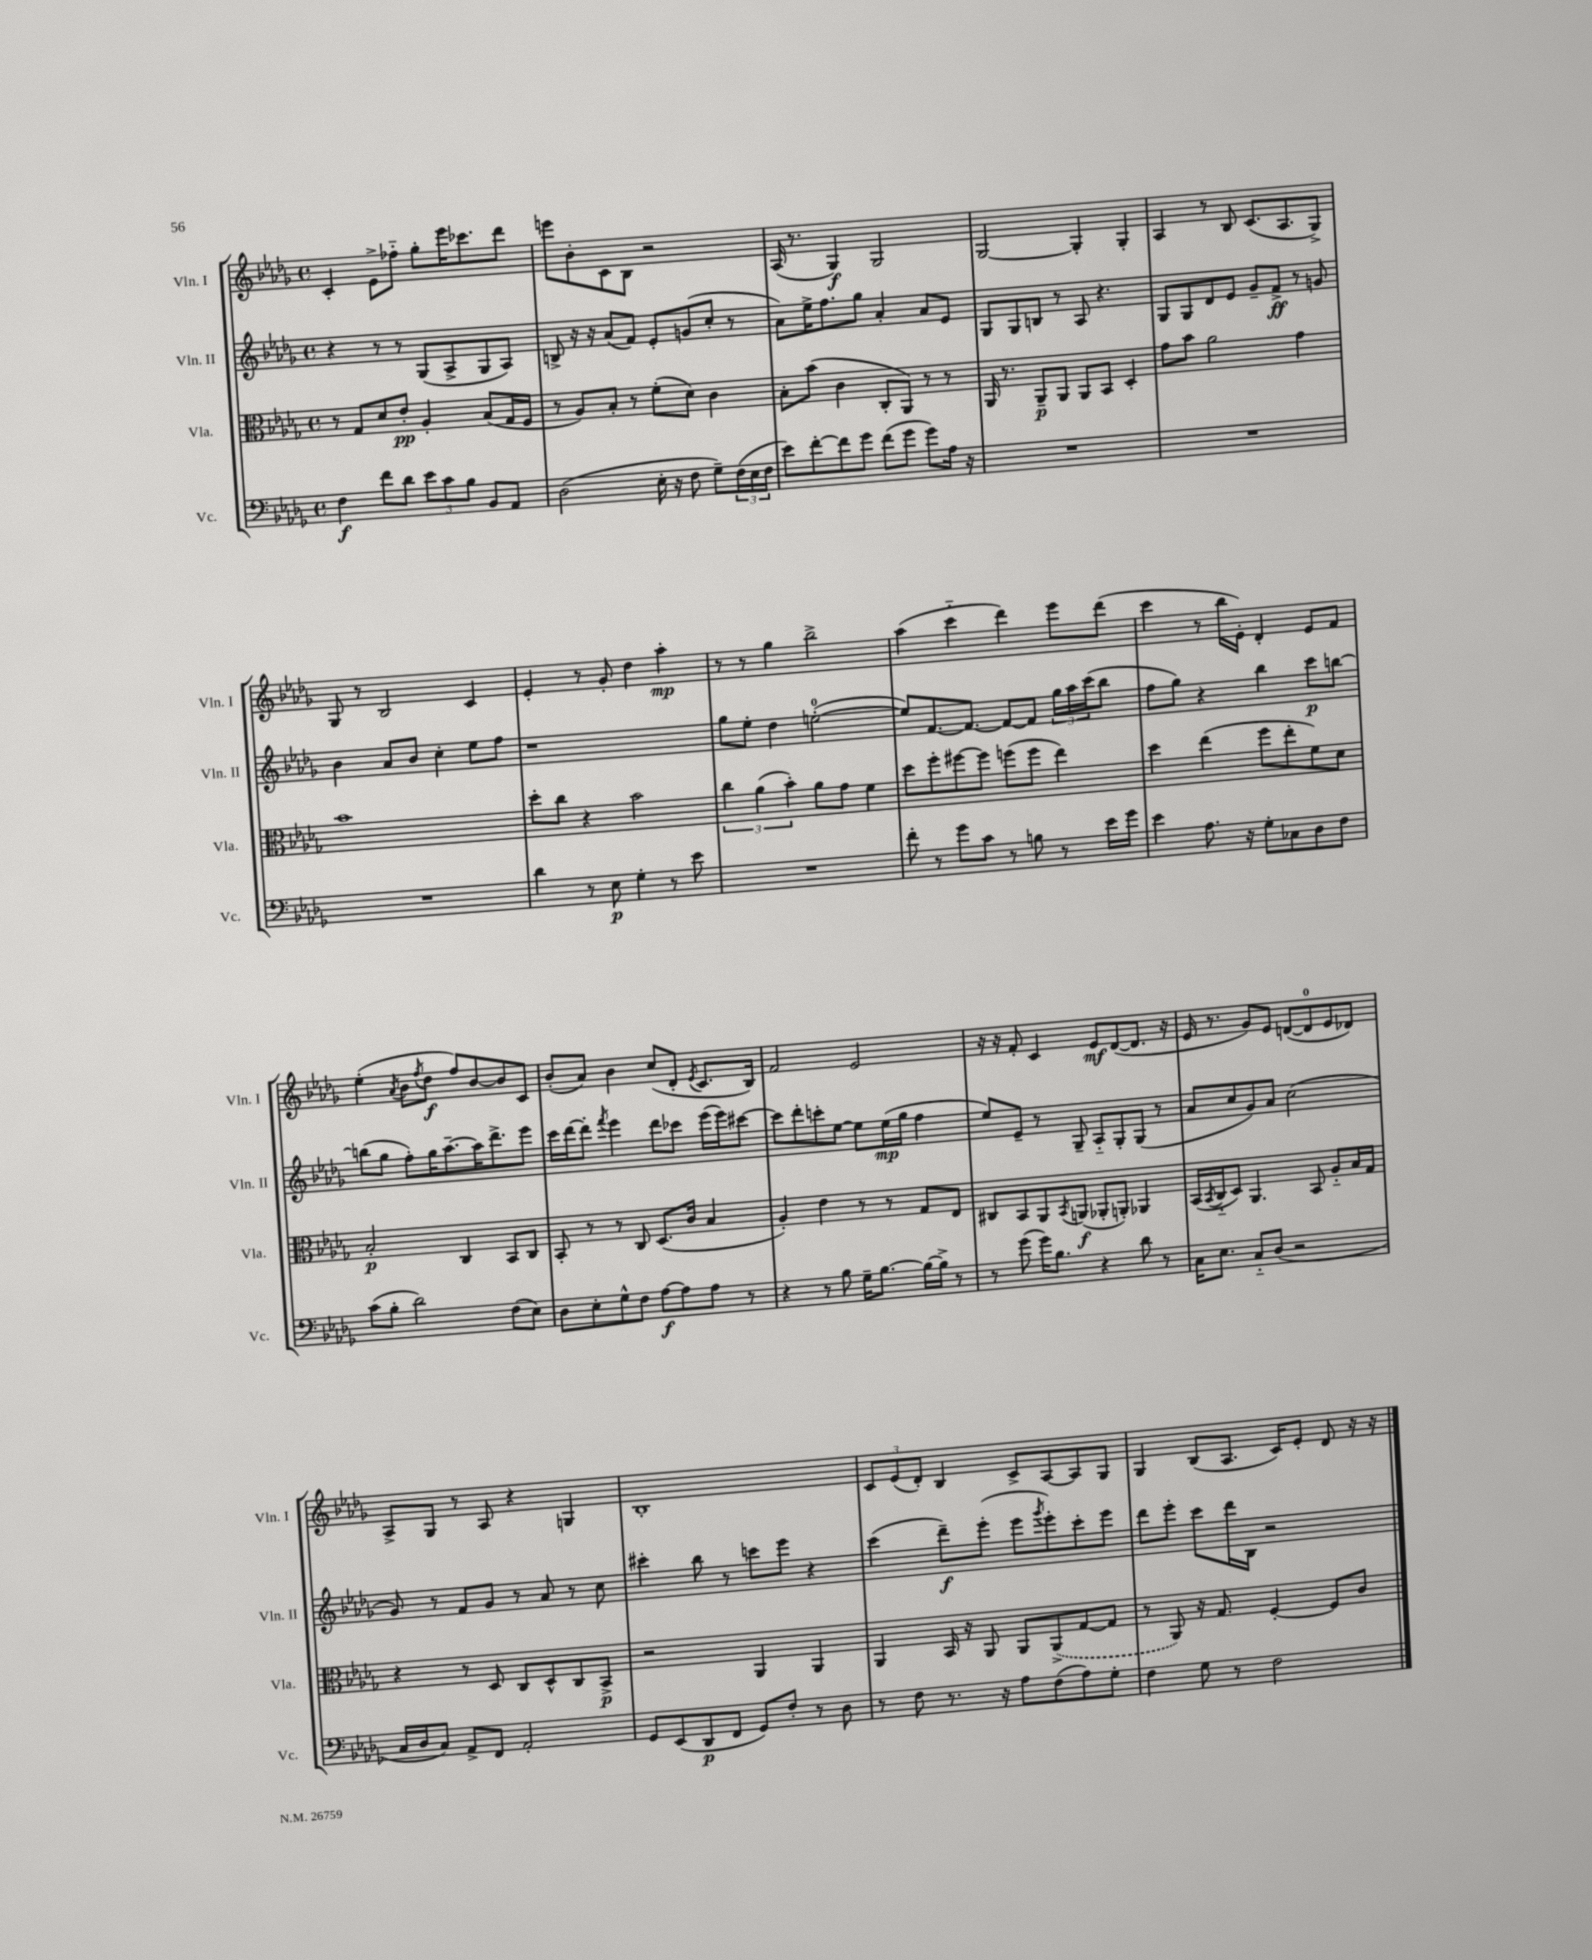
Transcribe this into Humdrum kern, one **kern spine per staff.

**kern	**dynam	**kern	**dynam	**kern	**dynam	**kern	**dynam
*part4	*part4	*part3	*part3	*part2	*part2	*part1	*part1
*staff4	*staff4	*staff3	*staff3	*staff2	*staff2	*staff1	*staff1
*I"Vc.	*	*I"Vla.	*	*I"Vln. II	*	*I"Vln. I	*
*I'Vc.	*	*I'Vla.	*	*I'Vln. II	*	*I'Vln. I	*
*clefF4	*	*clefC3	*	*clefG2	*	*clefG2	*
*k[b-e-a-d-g-]	*	*k[b-e-a-d-g-]	*	*k[b-e-a-d-g-]	*	*k[b-e-a-d-g-]	*
*M4/4	*	*M4/4	*	*M4/4	*	*M4/4	*
*met(c)	*	*met(c)	*	*met(c)	*	*met(c)	*
=68	=68	=68	=68	=68	=68	=68	=68
4F\	f	8r	.	4r	.	4c'/	.
.	.	8G-/L	.	.	.	.	.
8f\L	.	8d-/	.	8r	.	8e-^\L	.
8d-\J	.	8e-'/J	pp	8r	.	8ff-X\J	.
12e-\L	.	4A-'/	.	(8G-/L	.	8gg-'\L	.
12c\	.	.	.	.	.	.	.
.	.	.	.	8A-^/	.	16eee-\K	.
12B-\J	.	.	.	.	.	.	.
.	.	.	.	.	.	8.ccc-X\	.
8BB-/L	.	(8B-/L	.	8G-/	.	.	.
8AA-/J	.	16G-/L	.	8A-/J)	.	8ddd-\J	.
.	.	16F/JJ	.	.	.	.	.
=69	=69	=69	=69	=69	=69	=69	=69
(2D-\	.	8r	.	8Bn^/	.	8eeen\L	.
.	.	8A-/L)	.	16r	.	8b-'\	.
.	.	.	.	16r	.	.	.
.	.	8B-'/J	.	(8a-/L	.	8c\	.
.	.	8r	.	8f/J)	.	8B-\J	.
16E-'\	.	(8f'\L	.	8e-'/L	.	2r	.
16r	.	.	.	.	.	.	.
8F\	.	8d-\J)	.	(8gn/	.	.	.
8G-~\L)	.	4c\	.	8cc'/J	.	.	.
(24F\L	.	.	.	8r	.	.	.
24E-\	.	.	.	.	.	.	.
24F\JJ	.	.	.	.	.	.	.
=70	=70	=70	=70	=70	=70	=70	=70
8e-\L)	.	8B-'\L	.	8a-\L)	.	(16A-/	.
.	.	.	.	.	.	8.r	.
[8f'\	.	(8b-\J	.	16ee-^\K	.	.	.
.	.	.	.	8.ff\	.	.	.
8f\]	.	4c\	.	.	.	4G-/)	f
8g-\J	.	.	.	8gg-\J	.	.	.
(8f\L	.	8C'/L	.	4a-'/	.	2G-/	.
8g-\J	.	8AA-/J)	.	.	.	.	.
8g-\L)	.	8r	.	8a-/L	.	.	.
16A-\Jk	.	8r	.	8e-/J	.	.	.
16r	.	.	.	.	.	.	.
=71	=71	=71	=71	=71	=71	=71	=71
1r	.	16AA-/	.	8G-/L	.	[2G-/	.
.	.	8.r	.	.	.	.	.
.	.	.	.	8G-/	.	.	.
.	.	8AA-~/L	p	8Bn/J	.	.	.
.	.	8AA-/J	.	8r	.	.	.
.	.	8AA-/L	.	8A-/	.	4G-'/]	.
.	.	8BB-/J	.	4.r	.	.	.
.	.	4D-'/	.	.	.	4G-'/	.
=72	=72	=72	=72	=72	=72	=72	=72
1r	.	8g-\L	.	8G-/L	.	4A-/	.
.	.	8b-\J	.	8G-/	.	.	.
.	.	2a-\	.	8d-/	.	8r	.
.	.	.	.	8e-/J	.	8B-/	.
.	.	.	.	8g-~/L	.	(8.c/L	.
.	.	.	.	8f^/J	ff	.	.
.	.	.	.	.	.	8.A-/	.
.	.	4g-\	.	8r	.	.	.
.	.	.	.	8gn/	.	8G-^/J)	.
!!LO:LB:g=z
=73	=73	=73	=73	=73	=73	=73	=73
1r	.	1b-	.	4b-\	.	8G-/	.
.	.	.	.	.	.	8r	.
.	.	.	.	8a-/L	.	2B-/	.
.	.	.	.	8b-/J	.	.	.
.	.	.	.	4cc'\	.	.	.
.	.	.	.	8ee-\L	.	4c/	.
.	.	.	.	8ff\J	.	.	.
=74	=74	=74	=74	=74	=74	=74	=74
4d-\	.	8dd-'\L	.	1r	.	4e-'/	.
.	.	8cc\J	.	.	.	.	.
8r	.	4r	.	.	.	8r	.
8E-\	p	.	.	.	.	8g-'/	.
4G-'\	.	2b-\	.	.	.	4dd-\	.
8r	.	.	.	.	.	4aa-'\	mp
8e-\	.	.	.	.	.	.	.
=75	=75	=75	=75	=75	=75	=75	=75
1r	.	6cc\	.	8gg-\L	.	8r	.
.	.	.	.	8ee-'\J	.	8r	.
.	.	(6a-\	.	.	.	.	.
.	.	.	.	4dd-\	.	4gg-\	.
.	.	6b-'\)	.	.	.	.	.
.	.	8a-\L	.	([2een'\	.	2bb-^\	.
.	.	8g-\J	.	.	.	.	.
.	.	4f\	.	.	.	.	.
=76	=76	=76	=76	=76	=76	=76	=76
8f'\	.	8dd-\L	.	8ee/L])	.	(4aa-\	.
8r	.	8ff'\	.	[8.f/	.	.	.
8g-\L	.	[8ff#X\	.	.	.	4ccc\	.
.	.	.	.	8.f/J_	.	.	.
8c\J	.	8ff#\J]	.	.	.	.	.
8r	.	(8ffn\L	.	8f/L_	.	4ddd-\)	.
8Bn\	.	8ff\J	.	8f/J]	.	.	.
8r	.	4ee-\)	.	24gg-\LL	.	8eee-\L	.
.	.	.	.	24aa-\	.	.	.
.	.	.	.	(24ccc\J	.	.	.
16e-\LL	.	.	.	8bb-\J	.	(8ddd-\J	.
16g-\JJ	.	.	.	.	.	.	.
=77	=77	=77	=77	=77	=77	=77	=77
4e-\	.	4dd-\	.	8ff\L	.	4ccc\	.
.	.	.	.	8gg-\J)	.	.	.
8.A-\	.	(4ee-\	.	4r	.	8r	.
.	.	.	.	.	.	16bb-\LL	.
16r	.	.	.	.	.	16e-'\JJ)	.
8G-'\L	.	8ff\L	.	4bb-\	.	4d-'/	.
8C-X\	.	8ee-'\	.	.	.	.	.
8D-\	.	8f\)	.	8ccc\L	p	8e-/L	.
8F\J	.	8d-\J	.	[8bbn\J	.	8f/J	.
!!LO:LB:g=z
=78	=78	=78	=78	=78	=78	=78	=78
(8c\L	.	2B-'/	p	(8bbn\L]	.	(4ee-'\	.
8B-'\J	.	.	.	8gg-\J	.	.	.
.	.	.	.	.	.	8qa-/	.
2d-\)	.	.	.	8ff'\L)	.	8b-\L	.
.	.	.	.	.	.	8qff/	.
.	.	.	.	16gg-\K	.	8dd-\J	f
.	.	.	.	[8.aa-~\	.	.	.
.	.	4C/	.	.	.	8ff/L)	.
.	.	.	.	16aa-\K]	.	[8b-/	.
.	.	.	.	8.ddd-^\	.	.	.
(8F\L	.	8BB-/L	.	.	.	8b-/]	.
8E-\J)	.	8C/J	.	8eee-\J	.	8c/J	.
=79	=79	=79	=79	=79	=79	=79	=79
8D-\L	.	8BB-'/	.	16ccc\LL	.	(8b-'/L	.
.	.	.	.	[16ddd-\J	.	.	.
8E-'\	.	8r	.	8ddd-'\J]	.	8a-/J)	.
.	.	.	.	8qfff/	.	.	.
8G-^^\	.	8r	.	4eee-\	.	4b-\	.
8F\J	.	8C/	.	.	.	.	.
[8A-\L	f	(8.D-/L	.	8ddd-\L	.	(8cc/L	.
8A-\]	.	.	.	8ccc-X\J	.	8d-'/J	.
.	.	16c/Jk	.	.	.	.	.
.	.	.	.	.	.	8qe-/	.
8A-\J	.	4B-/	.	(16eee-\LL	.	8.c/L	.
.	.	.	.	16eee-\J)	.	.	.
8r	.	.	.	[8ccc#X\J	.	.	.
.	.	.	.	.	.	16B-/Jk)	.
=80	=80	=80	=80	=80	=80	=80	=80
4r	.	4A-'/)	.	8ccc#\L]	.	2f/	.
.	.	.	.	8ddd-'\	.	.	.
8r	.	4e-\	.	8cccn'\	.	.	.
8B-\	.	.	.	[8ee-\J	.	.	.
16G-~\KL	.	8r	.	8ee-\L]	.	2e-/	.
[8.B-\J	.	.	.	.	.	.	.
.	.	8r	.	(16ee-\L	mp	.	.
.	.	.	.	16gg-\JJ	.	.	.
16B-\LL_	.	8G-/L	.	4ff\	.	.	.
16B-^\JJ]	.	.	.	.	.	.	.
8r	.	8E-/J	.	.	.	.	.
=81	=81	=81	=81	=81	=81	=81	=81
8r	.	8C#X/L	.	8ee-/L)	.	16r	.
.	.	.	.	.	.	16r	.
(8g-\	.	8BB-/	.	8e-~/J	.	8f'/	.
16g-\KL)	.	8AA-/	.	8r	.	4c/	.
8.B-\J	.	.	.	.	.	.	.
.	.	8qBB-/	.	.	.	.	.
.	.	(8AAn/J	f	8G-~/	.	.	.
4r	.	8AA-X'/L	.	8A-/L	.	8e-/L	mf
.	.	8AAn'/J)	.	8G-'/	.	([8d-/	.
8d-\	.	4AA-X/	.	(8G-/J	.	8.d-/J]	.
8r	.	.	.	8r	.	.	.
.	.	.	.	.	.	16r	.
=82	=82	=82	=82	=82	=82	=82	=82
16C\KL	.	(16BB-/LL	.	8a-/L	.	16e-/	.
.	.	8qBB-/	.	.	.	.	.
8.E-\J	.	16C/J	.	.	.	8.r	.
.	.	8D-/J)	.	8cc/	.	.	.
8C/L	.	4.AA-/	.	8g-/)	.	8g-/L)	.
(8D-/J	.	.	.	8a-/J	.	8e-/J	.
2r	.	.	.	(2cc\	.	([8dn/L	.
.	.	8BB-/	.	.	.	8d/]	.
.	.	8A-/L	.	.	.	8e-/	.
.	.	16B-/L	.	.	.	8d-X/J)	.
.	.	16G-/JJ	.	.	.	.	.
!!LO:LB:g=z
=83	=83	=83	=83	=83	=83	=83	=83
16C/LL	.	4r	.	8g-/)	.	8A-^/L	.
16D-/J	.	.	.	.	.	.	.
8C/J)	.	.	.	8r	.	8G-/J	.
8AA-^/L	.	8r	.	8f/L	.	8r	.
8FF/J	.	8D-/	.	8g-/J	.	8A-/	.
2AA-'/	.	8C/L	.	8r	.	4r	.
.	.	8D-^^/	.	8a-/	.	.	.
.	.	8C/	.	8r	.	4Gn/	.
.	.	8BB-^/J	p	8cc\	.	.	.
=84	=84	=84	=84	=84	=84	=84	=84
8GG-/L	.	2r	.	4ccc#X'\	.	1B-'	.
(8EE-/	.	.	.	.	.	.	.
8DD-/	p	.	.	8bb-\	.	.	.
8FF/J	.	.	.	8r	.	.	.
8GG-/L)	.	4AA-/	.	8cccn\L	.	.	.
8F'/J	.	.	.	8eee-\J	.	.	.
8r	.	4AA-/	.	4r	.	.	.
8D-\	.	.	.	.	.	.	.
=85	=85	=85	=85	=85	=85	=85	=85
8r	.	4AA-/	.	(4ccc\	.	12c/L	.
.	.	.	.	.	.	(12e-/	.
8F\	.	.	.	.	.	.	.
.	.	.	.	.	.	12d-'/J)	.
8.r	.	16BB-/	.	8ddd-~\L)	f	4B-/	.
.	.	16r	.	.	.	.	.
.	.	8AA-/	.	(8eee-'\J	.	.	.
16r	.	.	.	.	.	.	.
8A-\L	.	8AA-/L	.	8eee-\L	.	8c^/L	.
.	.	.	.	8qggg-/	.	.	.
(8F\	.	(8AA-^/	.	8eee-'\)	.	[8A-/	.
8A-\)	.	[8G-/	.	8ccc'\	.	8A-/]	.
8G-'\J	.	8G-/J]	.	8eee-\J	.	8G-/J	.
=86	=86	=86	=86	=86	=86	=86	=86
4F\	.	8r	.	8ddd-\L	.	4G-/	.
.	.	8AA-/)	.	8eee-'\J	.	.	.
8G-\	.	16r	.	8ccc\L	.	(8B-/L	.
.	.	8.G-/	.	.	.	.	.
8r	.	.	.	16ddd-\L	.	8.A-/J	.
.	.	.	.	16B-\JJ	.	.	.
2F\	.	[4F'/	.	2r	.	.	.
.	.	.	.	.	.	16c/KL)	.
.	.	.	.	.	.	8e-'/J	.
.	.	8F/L]	.	.	.	8d-/	.
.	.	8c/J	.	.	.	16r	.
.	.	.	.	.	.	16r	.
==	==	==	==	==	==	==	==
*-	*-	*-	*-	*-	*-	*-	*-
